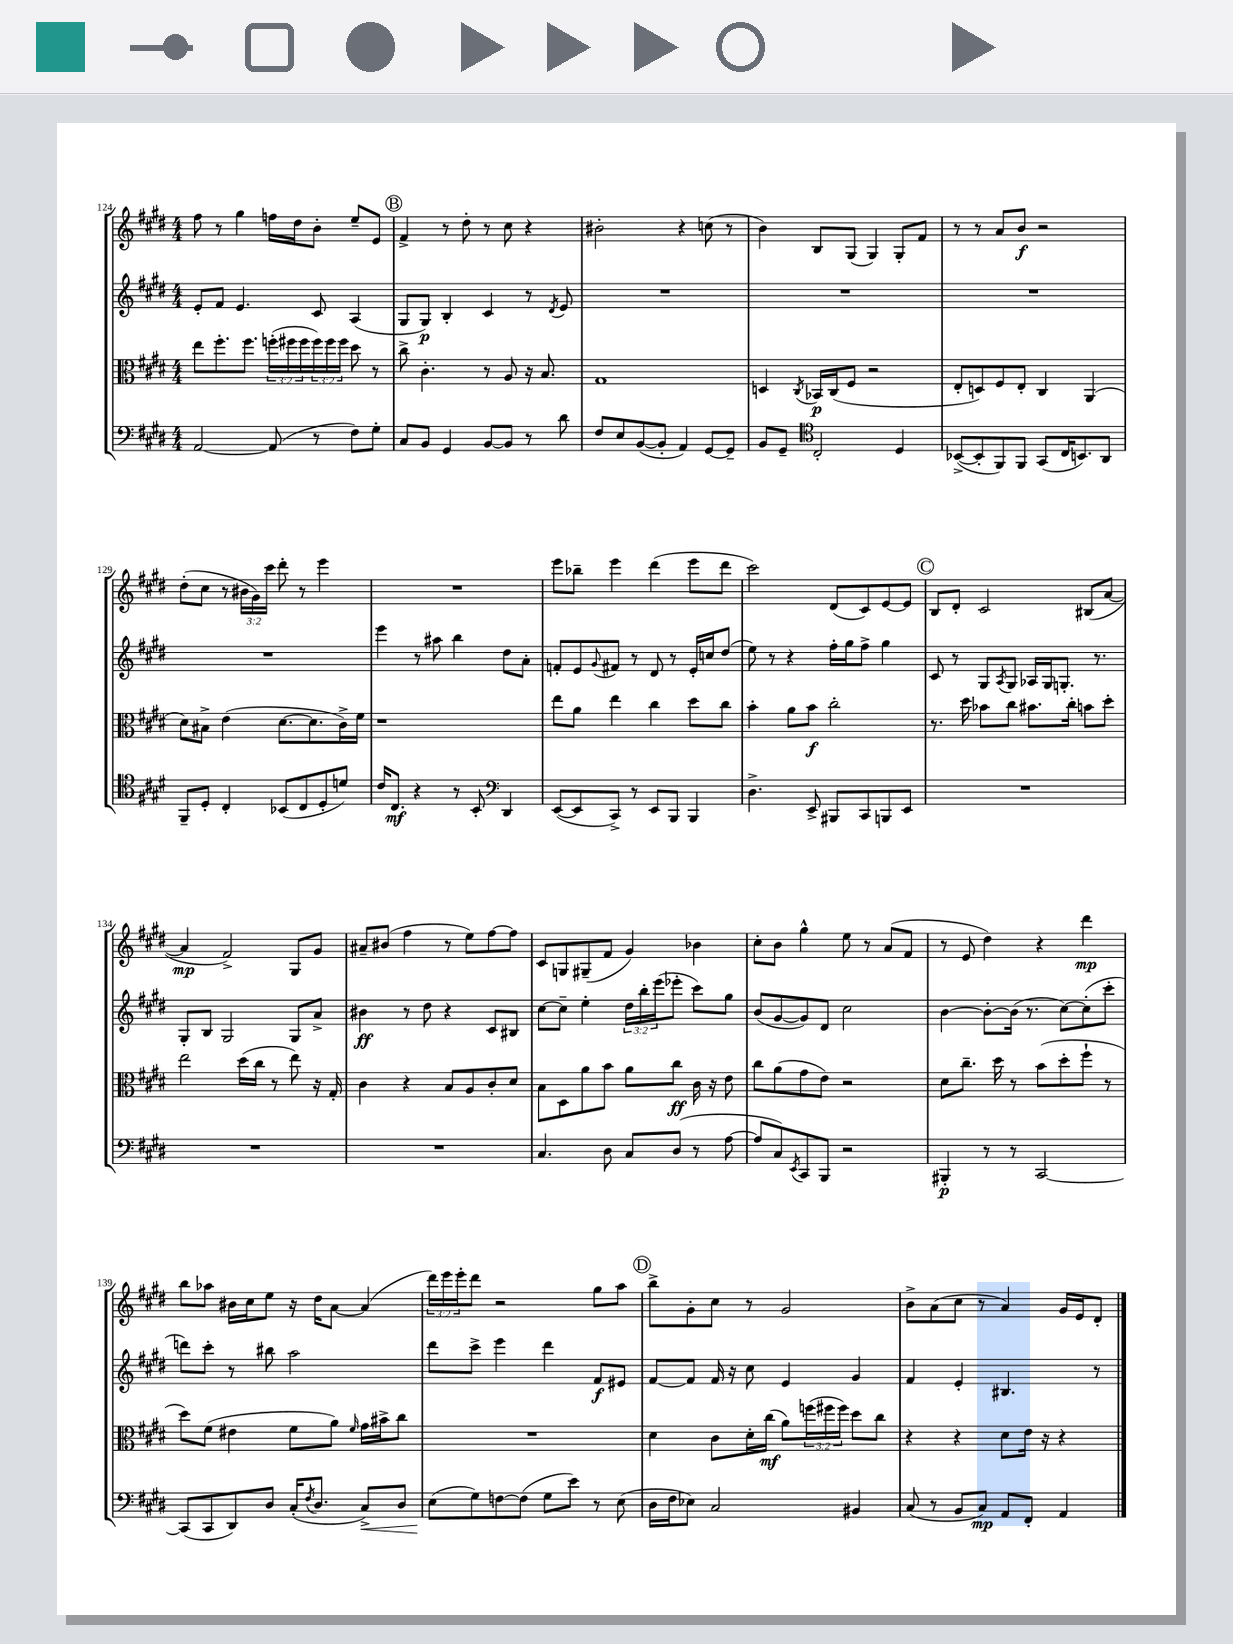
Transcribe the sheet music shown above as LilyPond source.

<<
\new StaffGroup <<
\new Staff = "s0" {
    \clef treble \key e \major \numericTimeSignature \time 4/4 \override Staff.TupletNumber.text = #tuplet-number::calc-fraction-text
    fis''8 r8 gis''4 f''16 dis''16 b'8-. e''8-- e'8 |
    \mark \markup { \circle "B" } fis'4-> r8 dis''8-. r8 cis''8 r4 |
    bis'2-. r4 c''8( r8 |
    b'4) b8 gis8( gis4) gis8-. fis'8 |
    r8 r8 a'8 b'8\f r2 |
    dis''8-.( cis''8 r8 \tuplet 3/2 { bis'16 gis'16) cis'''16 } dis'''8-. r8 e'''4 |
    R1 |
    e'''8 bes''8-- e'''4 dis'''4( e'''8 dis'''8 |
    cis'''2) dis'8( cis'8) e'8~ e'8 |
    \mark \markup { \circle "C" } b8 dis'8-. cis'2 bis8( a'8~ |
    a'4\mp fis'2->) gis8 gis'8 |
    ais'8-- bis'8( fis''4 r8 e''8) fis''8~ fis''8 |
    cis'8 g8 gis8--( fis'8 gis'4) bes'4 |
    cis''8-. b'8 gis''4-^ e''8 r8 a'8( fis'8 |
    r8 e'8 dis''4) r4 dis'''4\mp |
    b''8 aes''8 bis'16 cis''16 e''8 r16 dis''16 a'8~ a'4( |
    \tuplet 3/2 { dis'''16) e'''16 e'''16-. } dis'''8 r2 gis''8 a''8 |
    \mark \markup { \circle "D" } b''8-> gis'8-. cis''8 r8 gis'2 |
    b'8-> a'8( cis''8 r8 a'4) gis'16 e'16 dis'8-. \bar "|." |
}
\new Staff = "s1" {
    \clef treble \key e \major \numericTimeSignature \time 4/4 \override Staff.TupletNumber.text = #tuplet-number::calc-fraction-text
    e'8-. fis'8 e'4. cis'8 a4( |
    \mark \markup { \circle "B" } gis8 gis8\p) b4-. cis'4 r8 \acciaccatura { dis'8 } e'8 |
    R1 |
    R1 |
    R1 |
    R1 |
    e'''4 r8 ais''8 b''4 dis''8 a'8-. |
    f'8-. e'8 \appoggiatura { gis'8 } fis'8 r8 dis'8 r8 e'16-. c''16 dis''8( |
    e''8) r8 r4 fis''16-. gis''16 fis''8-> gis''4 |
    \mark \markup { \circle "C" } cis'8 r8 gis8 \acciaccatura { a8 } gis8 aes16 gis16 g8.-. r8. |
    gis8-. b8 gis2 gis8 a'8-> |
    bis'4\ff r8 dis''8 r4 cis'8 bis8 |
    cis''8~ cis''8-- e''4-. \tuplet 3/2 { dis''16 b''16-. e'''16( } ees'''8-. cis'''8) gis''8 |
    b'8( gis'8~ gis'8) dis'8 cis''2 |
    b'4~ b'8~-. b'16( r8. cis''8~) cis''8-.( cis'''8-. |
    d'''8) cis'''8-. r8 bis''8 a''2 |
    dis'''8 cis'''8-> e'''4 dis'''4 fis'8\f eis'8 |
    \mark \markup { \circle "D" } fis'8~ fis'8 fis'16 r16 cis''8 e'4 gis'4 |
    fis'4 e'4-. bis4. r8 \bar "|." |
}
\new Staff = "s2" {
    \clef alto \key e \major \numericTimeSignature \time 4/4 \override Staff.TupletNumber.text = #tuplet-number::calc-fraction-text
    e''8 fis''8.-. fis''8. \tuplet 3/2 { f''16-.( fis''16 fis''16 } \tuplet 3/2 { fis''16) fis''16 fis''16 } dis''8 r8 |
    \mark \markup { \circle "B" } cis''8-> cis'4.-. r8 a8 r16 b8. |
    gis1 |
    d4 \acciaccatura { cis8 } bes,16\p cis16( fis8 r2 |
    e8-. d8) fis8 e8-. cis4 a,4( |
    dis'8) bis8-> e'4( dis'8.~ dis'8. cis'16->) fis'16 |
    r1 |
    e''8 a'8 e''4 cis''4 dis''8 cis''8 |
    b'4-. a'8 b'8\f cis''2-. |
    \mark \markup { \circle "C" } r8. dis''16 bes'8 cis''8 bis'8. cis''16-. b'8 dis''8-. |
    e''2 dis''16( cis''16 r8 e''8) r16 gis16-. |
    cis'4 r4 b8 a8 cis'8-. dis'8 |
    b8 dis8 a'8 b'8 a'8 cis''8\ff cis'16 r16 e'8 |
    cis''8 a'8( gis'8 e'8) r2 |
    dis'8 cis''8.-- dis''16 r8 b'8( dis''8-. fis''8-! r8 |
    dis''8) fis'8( eis'4 fis'8 a'8) \grace { fis'16 } gis'16 bis'16-> cis''8 |
    R1 |
    \mark \markup { \circle "D" } dis'4 cis'8 dis'16-. cis''16\mf( a'8) \tuplet 3/2 { f''16( fis''16 fis''16) } dis''8 cis''8 |
    r4 r4 dis'8 e'16 r16 r4 \bar "|." |
}
\new Staff = "s3" {
    \clef bass \key e \major \numericTimeSignature \time 4/4
    a,2~ a,8( r8 fis8) gis8-. |
    \mark \markup { \circle "B" } cis8 b,8 gis,4 b,8~ b,8 r8 dis'8 |
    fis8 e8 b,8~( b,8-. a,4) gis,8~ gis,8-- |
    b,8 gis,8-- \clef tenor cis2-. dis4 |
    bes,8~->( bes,8-. fis,8) fis,8 gis,8( cis16 b,8.) a,8 |
    fis,8-- dis8-. cis4-. bes,8( cis8 dis8-. d'8) |
    cis'16 cis8.\mf r4 r8 b,8-. \clef bass dis,4 |
    e,8~( e,8 cis,8->) r8 e,8 b,,8 b,,4 |
    dis4.-> e,8-> bis,,8 cis,8 b,,8 e,8 |
    \mark \markup { \circle "C" } R1 |
    R1 |
    R1 |
    cis4. dis8 cis8 dis8( r8 a8~ |
    a8 cis8) \acciaccatura { e,8 } cis,8 b,,8 r2 |
    bis,,4-.\p r8 r8 cis,2~ |
    cis,8( cis,8 dis,8) dis8 cis16-.( \acciaccatura { fis8 } dis8. cis8->\<) dis8 |
    e8\!( gis8) f8~ f8( gis8 e'8) r8 e8( |
    \mark \markup { \circle "D" } dis16 fis16 ees8) cis2 bis,4 |
    cis8( r8 b,8 cis8\mp) a,8 fis,8-. a,4 \bar "|." |
}
>>
>>
\layout { \context { \Score currentBarNumber = #124 } }
